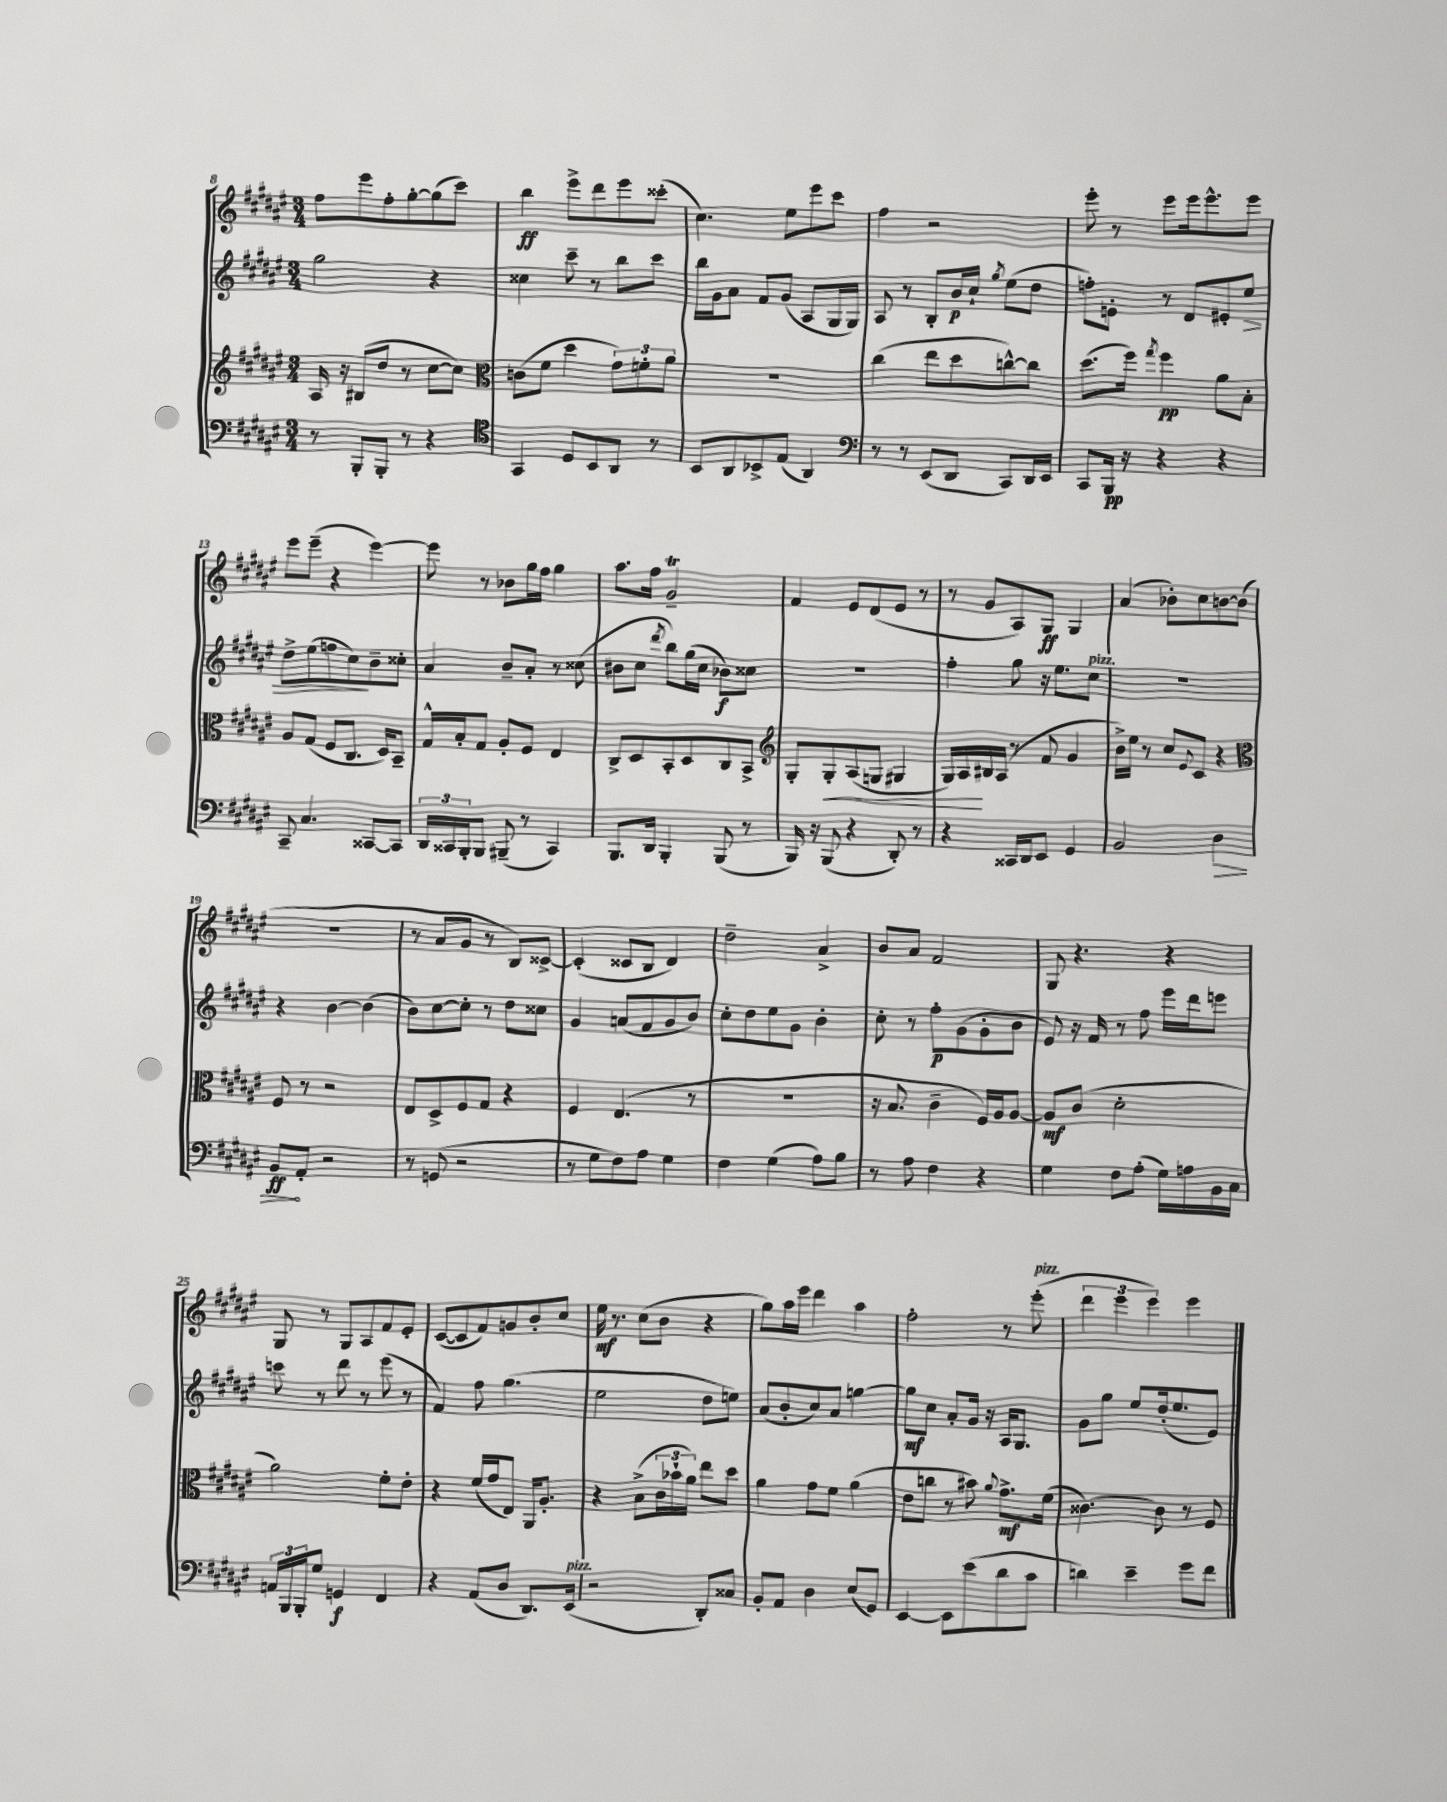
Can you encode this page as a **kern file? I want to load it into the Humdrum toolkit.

**kern	**kern	**kern	**kern
*staff4	*staff3	*staff2	*staff1
*clefF4	*clefG2	*clefG2	*clefG2
*k[f#c#g#d#a#e#]	*k[f#c#g#d#a#e#]	*k[f#c#g#d#a#e#]	*k[f#c#g#d#a#e#]
*M3/4	*M3/4	*M3/4	*M3/4
8r	16A#/	2gg#\	8ff#\L
.	16r	.	.
8BBB'/L	(8B#/L	.	8eee#\
8BBB'/J	8dd#/J	.	8ff#'\
8r	8r	.	[8gg#'\
4r	[8cc#\L	4r	(8gg#\]
.	8cc#\]J)	.	8ccc#\J)
=	=	=	=
*clefC4	*clefC3	*	*
4GG#/	(8c\L	4cc##\	4bb\
.	8f#\J	.	.
8D#/L	4dd#\	8ccc#~\	8eee#^\L
8BB/	.	8r	8ddd#\
8AA#/J	12g#\L)	8bb\L	8eee#\
.	12f'\	.	.
8r	.	8ccc#\J	(8ccc##'\J
.	12a#\J	.	.
=	=	=	=
8BB/L	2.r	16bb\LL	4.cc#\)
.	.	16g#\J	.
8AA#/	.	8a#\J	.
8BB-^/	.	8f#/L	.
(8E#/J	.	(8g#/J	8ee#\L
4AA#/)	.	8A#/L	8eee#\
.	.	16G#/L	8ccc#\J
.	.	16G#/JJ)	.
=	=	=	=
*clefF4	*	*	*
8r	(4cc#\	8A#/	4ff#\
8r	.	8r	.
(8EE#/L	8ee#\L	8B'/L	2r
8DD#/J	8dd#\	16b/L	.
.	.	16cc#`/JJ	.
.	.	8qgg#/	.
8CC#/L)	[8cc^^\)	(8ee#\L	.
16DD#/L	8cc\]J	8dd#\J	.
16EE#/JJ	.	.	.
=	=	=	=
8CC#/L	(8.dd#\L	8ff'\L)	8eee#'\
16BBB/Jk	.	8e'\J	8r
16r	16ff#\Jk)	.	.
.	8qgg#/	.	.
4r	4ff#\	8r	8eee#\L
.	.	8d#/L	16eee#\k
.	.	.	8.eee#^^\
4r	8a#\L	8e#'/	.
.	8B'\J	8ee#/J	8eee#\J
=	=	=	=
8CC#~/	8A#/L	8dd#^\L	8eee#\L
4.C#/	(8G#/J	(8ee#\	(8eee#~\J
.	8F#/L	8ff\	4r
.	8.C#/J	8cc#\)	.
[8CC##/L	.	8b~\	[4eee#\)
.	16D#/LK)	.	.
8CC##/]J	8BB~/J	8cc##'\J	.
=	=	=	=
24DD#/LL	16G#^^/LL	4a#/	8eee#\]
24CC##/	.	.	.
.	16B'/J	.	.
24BBB'/J	.	.	.
8BBB/J	8G#/J	.	8r
(8BBB#~/	8A#'/L	8b~/L	8b-\L
8r	8F#/J	8a#'/J	16gg#\L
.	.	.	16ff#\JJ
4CC##/)	4E#/	8r	4gg#\
.	.	(8cc##\	.
=	=	=	=
8.BBB/L	8C#^/L	8b#\L	8.aa#\L
.	8D#/	8cc#\J	.
16DD#/Jk	.	.	16ff#\Jk
.	.	8qddd#/	.
4BBB'/	8BB'/	8bb\L)	2g#~/
.	8D#/	(16gg#\L	.
.	.	16cc#\JJ	.
(8BBB/	8C#/	8b-\L)	.
8r	8BB^/J	8cc##\J	.
=	=	=	=
*	*clefG2	*	*
16BBB/)	8G#'/L	2.r	4f#/
16r	.	.	.
(8BBB/	8G#'/	.	.
4r	(8A#/	.	8e#/L
.	8G/J	.	(8d#/
8DD#'/)	4G#/	.	8e#/J
8r	.	.	8r
=	=	=	=
4r	16G#/LL)	4ff#'\	8r
.	16A#/	.	.
.	16B#/	.	8g#/L
.	(16A#/JJ	.	.
16CC##/LL	8r	8gg#\	8A#/)
16DD#/J	.	.	.
8EE#/J	8f#/	16r	8G#/J
.	.	8.ee#\L	.
4GG#/	4g#/	.	4G#/
.	.	8cc#\J	.
=	=	=	=
2BB/	16b^\LL)	2.r	(4a#/
.	16ee#\JJ	.	.
.	8r	.	.
.	8cc#/L	.	8b-'\L)
.	8qqe#/	.	.
.	8c#/J	.	8cc#\
4D#\	4r	.	[8b\
.	.	.	(8b\]J
=	=	=	=
*	*clefC3	*	*
8BB/L	8F#/	4r	2.r
8AA#'/J	8r	.	.
2r	2r	[4b\	.
.	.	(4b\]	.
=	=	=	=
8r	8E#/L	8b\L)	8r
(8GG/	8D#^/	[8cc#\	8a#/L
2r	8F#/	8cc#'\]J	8g#/J
.	8G#/J	8r	8r
.	4r	8dd#\L	8B/L)
.	.	8cc##\J	[8c##^/J
=	=	=	=
8r	4F#/	4g#/	(4c##'/]
8G#\L	.	.	.
8F#\)	(4.E#/	(8a/L	8c##/L
8A#\J	.	8f#/	8B/J
4G#\	.	8g#/	4d#/)
.	8r	8b/J)	.
=	=	=	=
4F#\	2.r	8cc#'\L	2dd#~\
.	.	8dd#\	.
(4G#\	.	8ee#\	.
.	.	8g#\J	.
8A#\L)	.	4b'\	4a#^/
8B\J	.	.	.
=	=	=	=
8r	16r	8cc#'\	8b/L
.	8.B/	.	.
8A#\	.	8r	8a#/J
4F#\	4c#~\	8ff#'\L	2f#/
.	.	(8g#\	.
4r	16F#/LL)	8g#'\	.
.	16A#/J	.	.
.	[8A#/J	8b\J	.
=	=	=	=
4G#\	8A#/]L	8e#/)	8G#/
.	(8c#/J	16r	4.r
.	.	16f#/	.
8F#\L	2d#'\	8r	.
(8A#'\J	.	8ff#\	.
16G#\LL)	.	16eee#\LL	4r
16A\	.	16ddd#\J	.
16BB\	.	8eee\J	.
16C#\JJ	.	.	.
=	=	=	=
24AA/LL	2a#\)	8ccc\	8G#/
24BBB/	.	.	.
24BBB'/J	.	.	.
8G#/J	.	8r	8r
4GG/	.	8ddd#\	8G#/L
.	.	8r	8A#/
4FF#/	8f#'\L	(8eee#\	8f#/
.	8e#'\J	8r	8e#'/J
=	=	=	=
4r	4r	4f#/)	([8c#/L
.	.	.	8c#/]
(8AA#/L	(16f#/LL	8ff#\	8f#/)
.	16g#/J	.	.
8D#/J	8E#/J)	(4.gg#\	8g/
8.DD#/L)	16AA#/LK	.	8b'/
.	8.A#'/J	.	.
.	.	.	8cc#/J
(16EE#/Jk	.	.	.
=	=	=	=
2r	4r	2ee#\	16ee#\
.	.	.	8.r
.	(8B^\L	.	(8cc#\L
.	24c#\L	.	8b\J
.	24b-`\	.	.
.	24a#\JJ)	.	.
8DD#'/L)	8ee#\L	8dd#\L	4r
8C##/J	8dd#\J	8ee\J)	.
=	=	=	=
8BB'/L	4a#\	(8a#/L	8gg#\L)
8AA#/J	.	8b'/	16aa#\L
.	.	.	16eee#\JJ
4D#\	8g#\L	8cc#/)	4ddd#\
.	8f#\J	8a#/J	.
(8E#/L	(4a#\	[4gg\	4aa#\
8GG#/J)	.	.	.
=	=	=	=
[4EE#/	8e#\L	8gg\]L	2ff#'\
.	8cc\J	8cc#\J	.
8EE#\]L	8r	8a#'/L	.
(8e#\	8b#\)	16g#/Jk	.
.	.	16r	.
.	8qqa#/	.	.
8d#\	8.g#^\L	16A#/LK	8r
.	.	8.G#/J	.
8c#\J	.	.	(8eee#'\
.	(16f#\Jk	.	.
=	=	=	=
4d\)	[4.c##\)	8g#\L	6ddd#\
.	.	8gg#\J	.
.	.	.	6eee#\
4e#~\	.	8ee#/L	.
.	.	.	6eee#\)
.	8c##\]	(16dd#'/k	.
.	.	8.ee#/	.
8g#\L	8r	.	4eee#\
8f#\J	8F#/	8e#/J)	.
==	==	==	==
*-	*-	*-	*-
